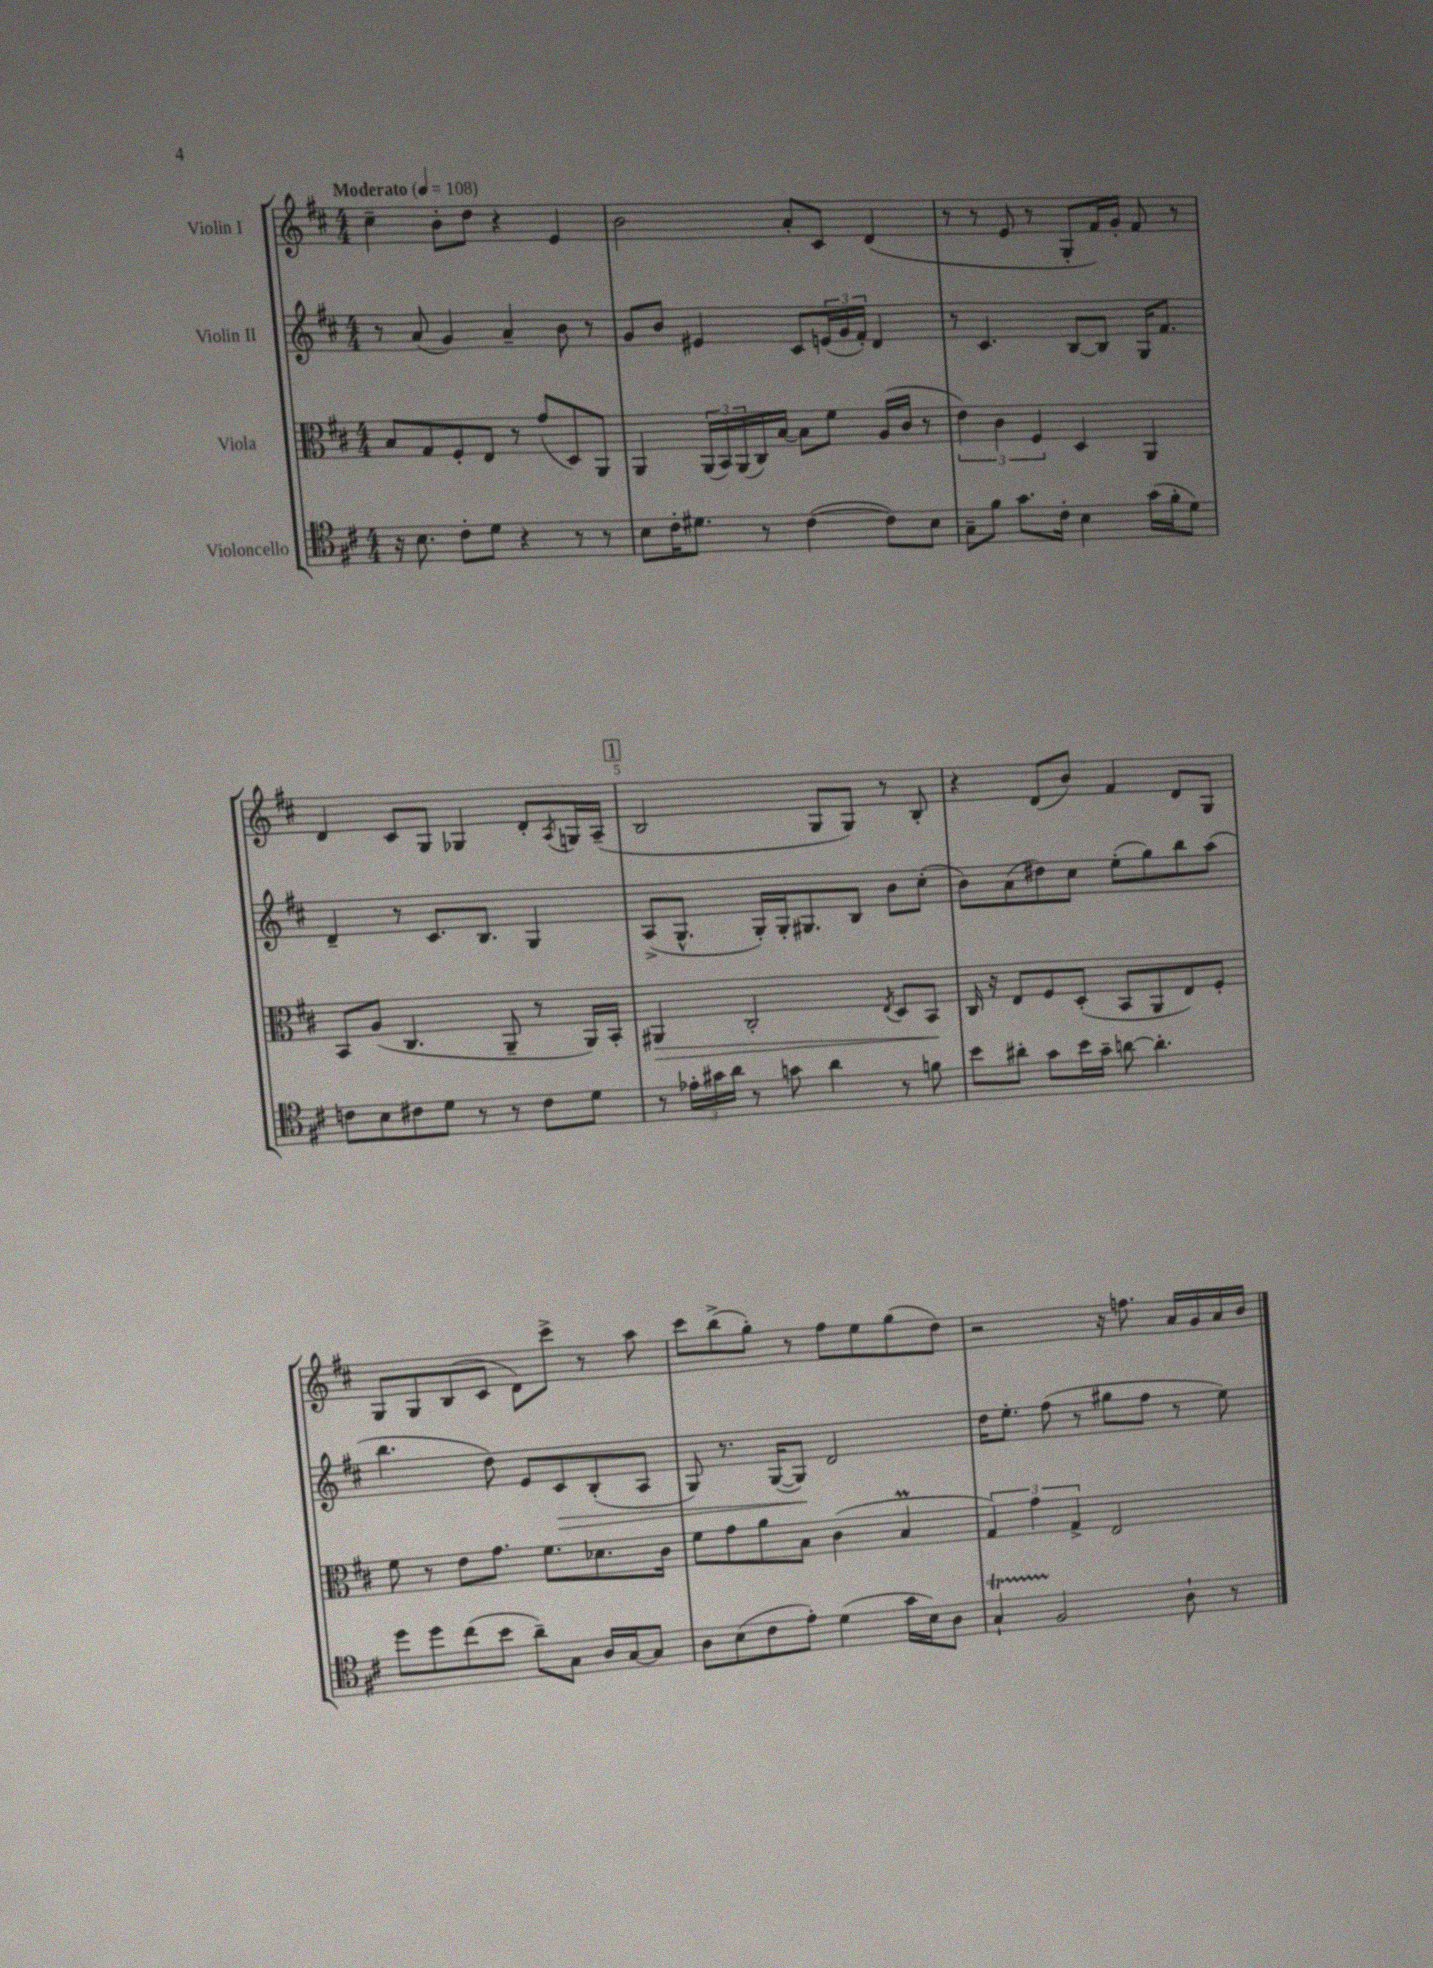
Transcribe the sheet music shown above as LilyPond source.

<<
\new StaffGroup <<
\new Staff = "s0" \with { instrumentName = "Violin I" } {
    \clef treble \key d \major \numericTimeSignature \time 4/4 \tempo "Moderato" 4 = 108
    cis''4-- b'8-. d''8 r4 e'4 |
    b'2 a'8-. cis'8 d'4( |
    r8 r8 e'8 r8 g8-. fis'16) g'16-. fis'8 r8 |
    d'4 cis'8 g8 ges4 d'8-. \acciaccatura { a8 } g16 a16--( |
    \mark \markup { \box "1" } b2 g8 g8) r8 b8-. |
    r4 d'8( b'8) fis'4 d'8 g8 |
    g8 g8 b8( cis'8 d'8) cis'''8-> r8 a''8 |
    cis'''8 b''8->( g''8-.) r8 fis''8 e''8 g''8( d''8) |
    r2 r16 f''8. a'16 g'16 a'16 b'16 \bar "|." |
}
\new Staff = "s1" \with { instrumentName = "Violin II" } {
    \clef treble \key d \major \numericTimeSignature \time 4/4
    r8 a'8( g'4) a'4-- b'8 r8 |
    g'8 b'8 eis'4 cis'8 \tuplet 3/2 { e'16( g'16 fis'16-.) } d'4 |
    r8 cis'4. b8~ b8 g16 fis'8. |
    d'4-- r8 cis'8. b8. g4 |
    \mark \markup { \box "1" } a8->( g8.-^ g16-.) g16-. gis8. b8 b'8 cis''8-.( |
    b'8) a'8( dis''8) cis''8 e''8-.( g''8) b''8 a''8( |
    b''4. d''8) e'8 cis'8\> b8-.( a8 |
    g8) r8. g16~( g8\!) d'2 |
    d''16 e''8.-. fis''8( r8 gis''8 fis''8 r8 e''8) \bar "|." |
}
\new Staff = "s2" \with { instrumentName = "Viola" } {
    \clef alto \key d \major \numericTimeSignature \time 4/4
    b8 g8 fis8-. e8 r8 g'8( d8) a,8 |
    a,4 \tuplet 3/2 { a,16( b,16) a,16( } cis16) b16~ b8 fis'8 a16( cis'16 r8 |
    \tuplet 3/2 { e'4) cis'4 fis4 } d4 a,4 |
    b,8 a8( cis4. a,8-- r8 a,16) b,16-. |
    \mark \markup { \box "1" } ais,4\> cis2-. \acciaccatura { e8 } d8 b,8\! |
    cis16 r16 e8 fis8 d8-.( b,8 a,8 e8) fis8-. |
    fis'8 r8 e'8 g'8. fis'8. des'8. cis'16 |
    fis'8 g'8 a'8 b8 cis'4( b4\prall |
    \tuplet 3/2 { g4) g'4 g4-> } e2 \bar "|." |
}
\new Staff = "s3" \with { instrumentName = "Violoncello" } {
    \clef tenor \key d \major \numericTimeSignature \time 4/4
    r16 b8. cis'8-. d'8 r4 r8 r8 |
    b8 cis'16-. dis'8. r8 cis'4~( cis'8) b8 |
    g8-- fis'8 g'8. cis'16-. b4 g'16( fis'16-. d'8) |
    c'8 b8 cis'8 d'8 r8 r8 cis'8 d'8 |
    \mark \markup { \box "1" } r8 \tuplet 3/2 { ees'16-. gis'16 a'16 } r8 g'8 a'4 r8 f'8 |
    b'8 ais'8-. g'8 b'16 g'16-- a'8~ a'4.-. |
    d''8 d''8 cis''8( b'8 a'8--) g8 a16 g16~ g8 |
    a8 b8( cis'8 e'8-.) d'4( g'16 b16) a8 |
    g4-!\startTrillSpan fis2\stopTrillSpan a8-! r8 \bar "|." |
}
>>
>>
\layout { \context { \Score \override BarNumber.break-visibility = ##(#f #t #t) barNumberVisibility = #(every-nth-bar-number-visible 5) } }
